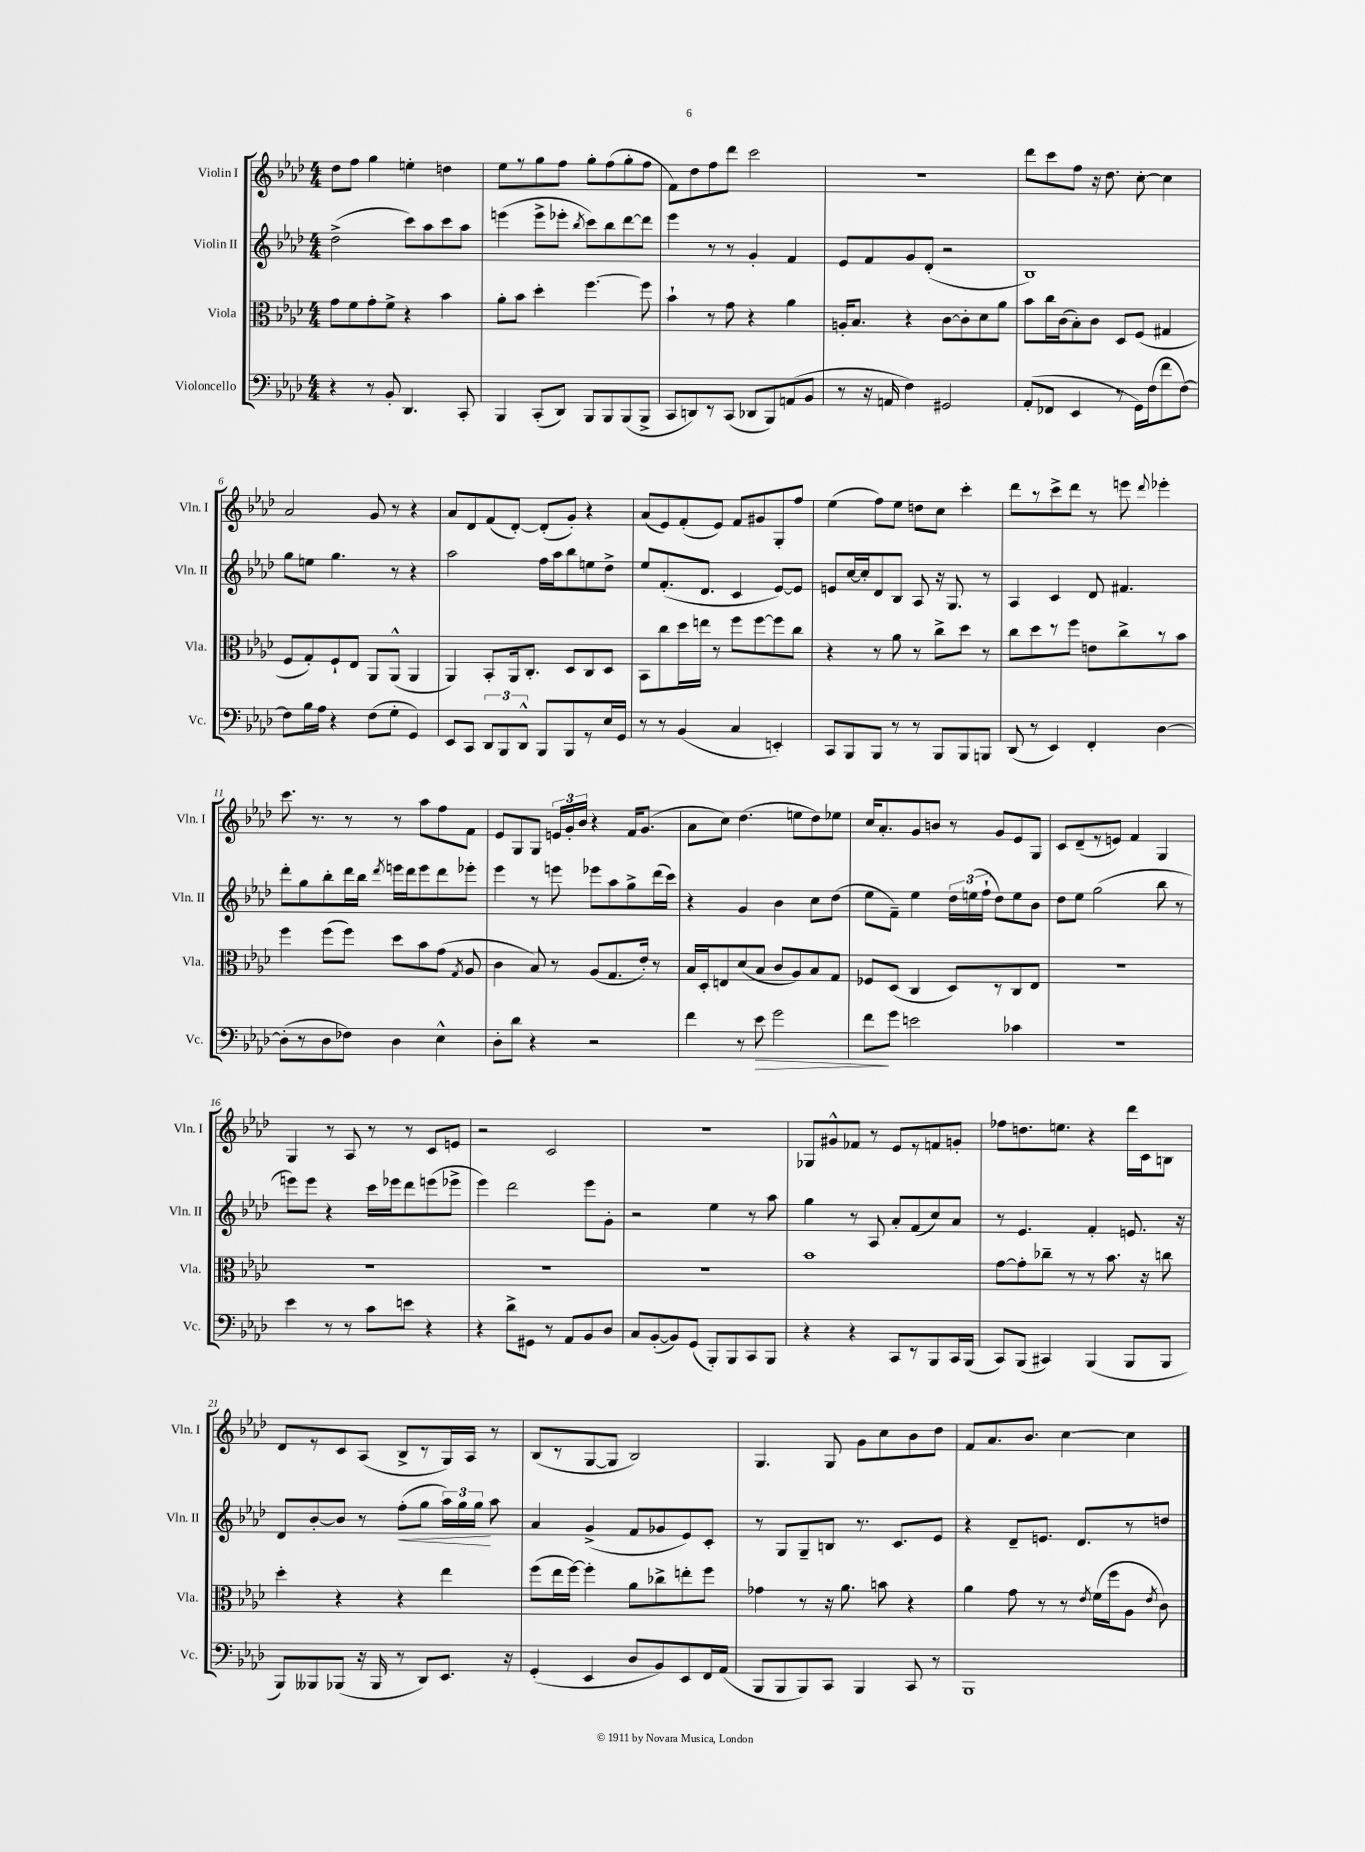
<<
\new StaffGroup <<
\new Staff = "s0" \with { instrumentName = "Violin I" shortInstrumentName = "Vln. I" } {
    \clef treble \key aes \major \numericTimeSignature \time 4/4
    \autoBeamOff des''8[ f''8] g''4 e''4-. d''4 |
    ees''8[ r8 g''8 f''8] g''8[-. f''8( g''8-. f''8] |
    f'8[) des''8 f''8 des'''8] c'''2 |
    R1 |
    des'''8[ c'''8 f''8] r16 des''8. c''8~-. c''4 |
    aes'2 g'8 r8 r4 |
    aes'8[ des'8 f'8( des'8]~-.) des'8[-.( g'8]-.) r4 |
    aes'8[( ees'8) f'8-.( ees'8]) f'8[ gis'8 g8-. f''8] |
    ees''4( f''8[) ees''8] d''8[ c''8] c'''4-. |
    des'''8[ r8 c'''8-> des'''8] r8 e'''8 \appoggiatura { des'''8 } ees'''4-. |
    c'''8. r8. r8 r8 aes''8[ f''8 f'8] |
    ees'8[ g8 g8] \tuplet 3/2 { e'16[ g'16-. bes'16] } r4 f'16[ g'8.]( |
    aes'8[ c''8]) des''4.( e''8[ des''8) ees''8] |
    c''16[ aes'8.-. g'8 b'8] r8 g'8[ ees'8 g8] |
    c'8[ des'8--( r8 e'8]) f'4 g4 |
    g4 r8 aes8 r8 r8 c'8[ e'8] |
    r2 c'2 |
    R1 |
    ges8[ gis'8-^ fes'8] r8 ees'8[ r8 f'8 g'8]-. |
    fes''8[ d''8. e''8.] r4 des'''16[ c'16 b8] |
    des'8[ r8 c'8 aes8]( bes8[-> r8 g16) aes16] r8 |
    bes8[( r8 g8~ g8] bes2) |
    g4. g8 g'8[ c''8 bes'8 des''8] |
    f'8[ aes'8. bes'8.] c''4~ c''4 \bar "|." |
}
\new Staff = "s1" \with { instrumentName = "Violin II" shortInstrumentName = "Vln. II" } {
    \clef treble \key aes \major \numericTimeSignature \time 4/4
    \autoBeamOff des''2->( c'''8[) aes''8 c'''8 aes''8] |
    e'''4( e'''8[-> ees'''8]-. \acciaccatura { bes''8 } c'''8[) bes''8 des'''8~ des'''8] |
    ees'''4 r8 r8 g'4-. f'4 |
    ees'8[ f'8 g'8 des'8]-.( r2 |
    bes1) |
    g''8[ e''8] g''4. r8 r4 |
    aes''2 f''16[ aes''16 bes''8 e''8 des''8]-> |
    ees''8[ f'8.-.( des'8.] c'4 ees'8[~) ees'8] |
    e'8[ c''16~ c''16-. des'8 bes8] aes8 r16 g8. r8 |
    aes4 c'4 des'8 fis'4. |
    des'''8[-. g''8 bes''8-. des'''16 bes''16] \acciaccatura { des'''8 } e'''16[ des'''16 e'''8 des'''8 ees'''8]-. |
    ees'''4 r8 e'''8 ees'''8[ aes''8 g''8-> des'''16( c'''16]) |
    r4 g'4 bes'4 c''8[ des''8]( |
    ees''8[ f'8]--) ees''4 \tuplet 3/2 { des''16[ e''16( f''16]-! } des''8[) e''8 bes'8] |
    des''8[ ees''8] g''2( bes''8 r8 |
    e'''8[) e'''8] r4 c'''16[ ees'''16 des'''8 e'''8( ees'''8]-> |
    ees'''4) des'''2 ees'''8[ g'8]-. |
    r2 ees''4 r8 aes''8 |
    g''4 r8 aes8 aes'8[-. f'8( c''8) aes'8] |
    r8 ees'4. f'4-. e'8. r16 |
    des'8[ bes'8~-. bes'8] r8 f''8[-.\<( g''8] \tuplet 3/2 { aes''16[) g''16 g''16]\! } aes''8 |
    aes'4 g'4->( f'8[ ges'8 ees'8) c'8]-. |
    r8 g8[ g8-- b8] r8. c'8.[ ees'8] |
    r4 des'8[-- e'8.] des'8.[ r8 d''8] \bar "|." |
}
\new Staff = "s2" \with { instrumentName = "Viola" shortInstrumentName = "Vla." } {
    \clef alto \key aes \major \numericTimeSignature \time 4/4
    \autoBeamOff g'8[ f'8 g'8-. f'8]-> r4 bes'4 |
    aes'8[-. bes'8] des''4-. f''4.~ f''8 |
    bes'4-! r8 g'8 r4 aes'4 |
    a16[-. bes8.] r4 c'8[~ c'8-. des'8 aes'8] |
    bes'8[ c''16 c'16( bes8-.) c'8] des8[ f8]( gis4 |
    f8[ g8-.) f8-! ees8] aes,8[ aes,8]-^( aes,4 |
    aes,4) bes,8[-. aes,16 c8.]-. des8[ c8 des8] |
    bes,8[ c''8 des''16 e''16] r8 f''8[ f''8~ f''8 c''8] |
    r4 r8 aes'8 r8 c''8[-> des''8] r8 |
    c''8[ des''8 r8 f''8] e'8[ c''8-> r8 bes'8] |
    f''4 f''8[( f''8]) des''8[ bes'8 g'8]( \acciaccatura { g8 } aes8 |
    c'4 bes8) r8 aes8[( g8. ees'16]-.) r8 |
    bes16[ des16-. e8 des'8( bes8] c'8[ aes8) bes8 g8] |
    fes8[ des8]( c4 des8[) r8 c8 ees8] |
    R1 |
    R1 |
    R1 |
    R1 |
    bes'1 |
    g'8[~ g'8-. ces''8]-- r8 r8 bes'8. r16 c''8 |
    des''4-. r4 r4 ees''4 |
    f''8[( ees''16 f''16]~) f''4-. aes'8[ ces''8-> e''8-. f''8] |
    ges'4 r8 r16 aes'8. b'8 r4 |
    aes'4 g'8 r8 r8 \acciaccatura { ees'8 } f'16[( f''16 aes8] \acciaccatura { ees'8 } c'8) \bar "|." |
}
\new Staff = "s3" \with { instrumentName = "Violoncello" shortInstrumentName = "Vc." } {
    \clef bass \key aes \major \numericTimeSignature \time 4/4
    \autoBeamOff r4 r8 bes,8-. des,4. c,8-. |
    bes,,4 c,8[-.( des,8]) bes,,8[ bes,,8 bes,,8( bes,,8]-> |
    c,8[ d,8) r8 c,8]( des,8[ bes,,8) a,8( bes,8] |
    r8 r16 a,16 f4) gis,2 |
    aes,8[-.( fes,8] ees,4 r8 g,16[) f16( f'8 f8]~) |
    f8[ bes16 aes16] r4 f8[( g8]-. g,4) |
    ees,8[ c,8] \tuplet 3/2 { des,8[ bes,,8 des,8]-^ } bes,,8[ bes,,8 r8 ees16 g,16] |
    r8 r8 bes,4( c4 e,4-.) |
    c,8[ bes,,8 bes,,8] r8 r8 bes,,8[ bes,,8 b,,8] |
    des,8( r8 ees,4) f,4-. des4~ |
    des8[-.( r8 des8 fes8]) des4 ees4-^ |
    des8[-. des'8] r4 r2 |
    f'4 r8 ees'8\> g'2 |
    f'8[\! g'8] e'2 ces'4 |
    R1 |
    ees'4 r8 r8 c'8[ e'8] r4 |
    r4 des'8[-> gis,8] r8 aes,8[ bes,8 des8] |
    c8[ bes,8~-.( bes,8) g,8]( bes,,8[-.) bes,,8 c,8 bes,,8] |
    r4 r4 c,8[ r8 bes,,8 c,16 bes,,16]( |
    c,8[) bes,,8]( cis,4) bes,,4( bes,,8[ bes,,8] |
    bes,,8[) beses,,8 bes,,8]( r16 bes,,16 r8 des,8[) ees,8.] r16 |
    g,4-.( ees,4 des8[ bes,8) ees,8 f,16 aes,16]( |
    bes,,8[ bes,,8 bes,,8) c,8] bes,,4 c,8 r8 |
    bes,,1 \bar "|." |
}
>>
>>
